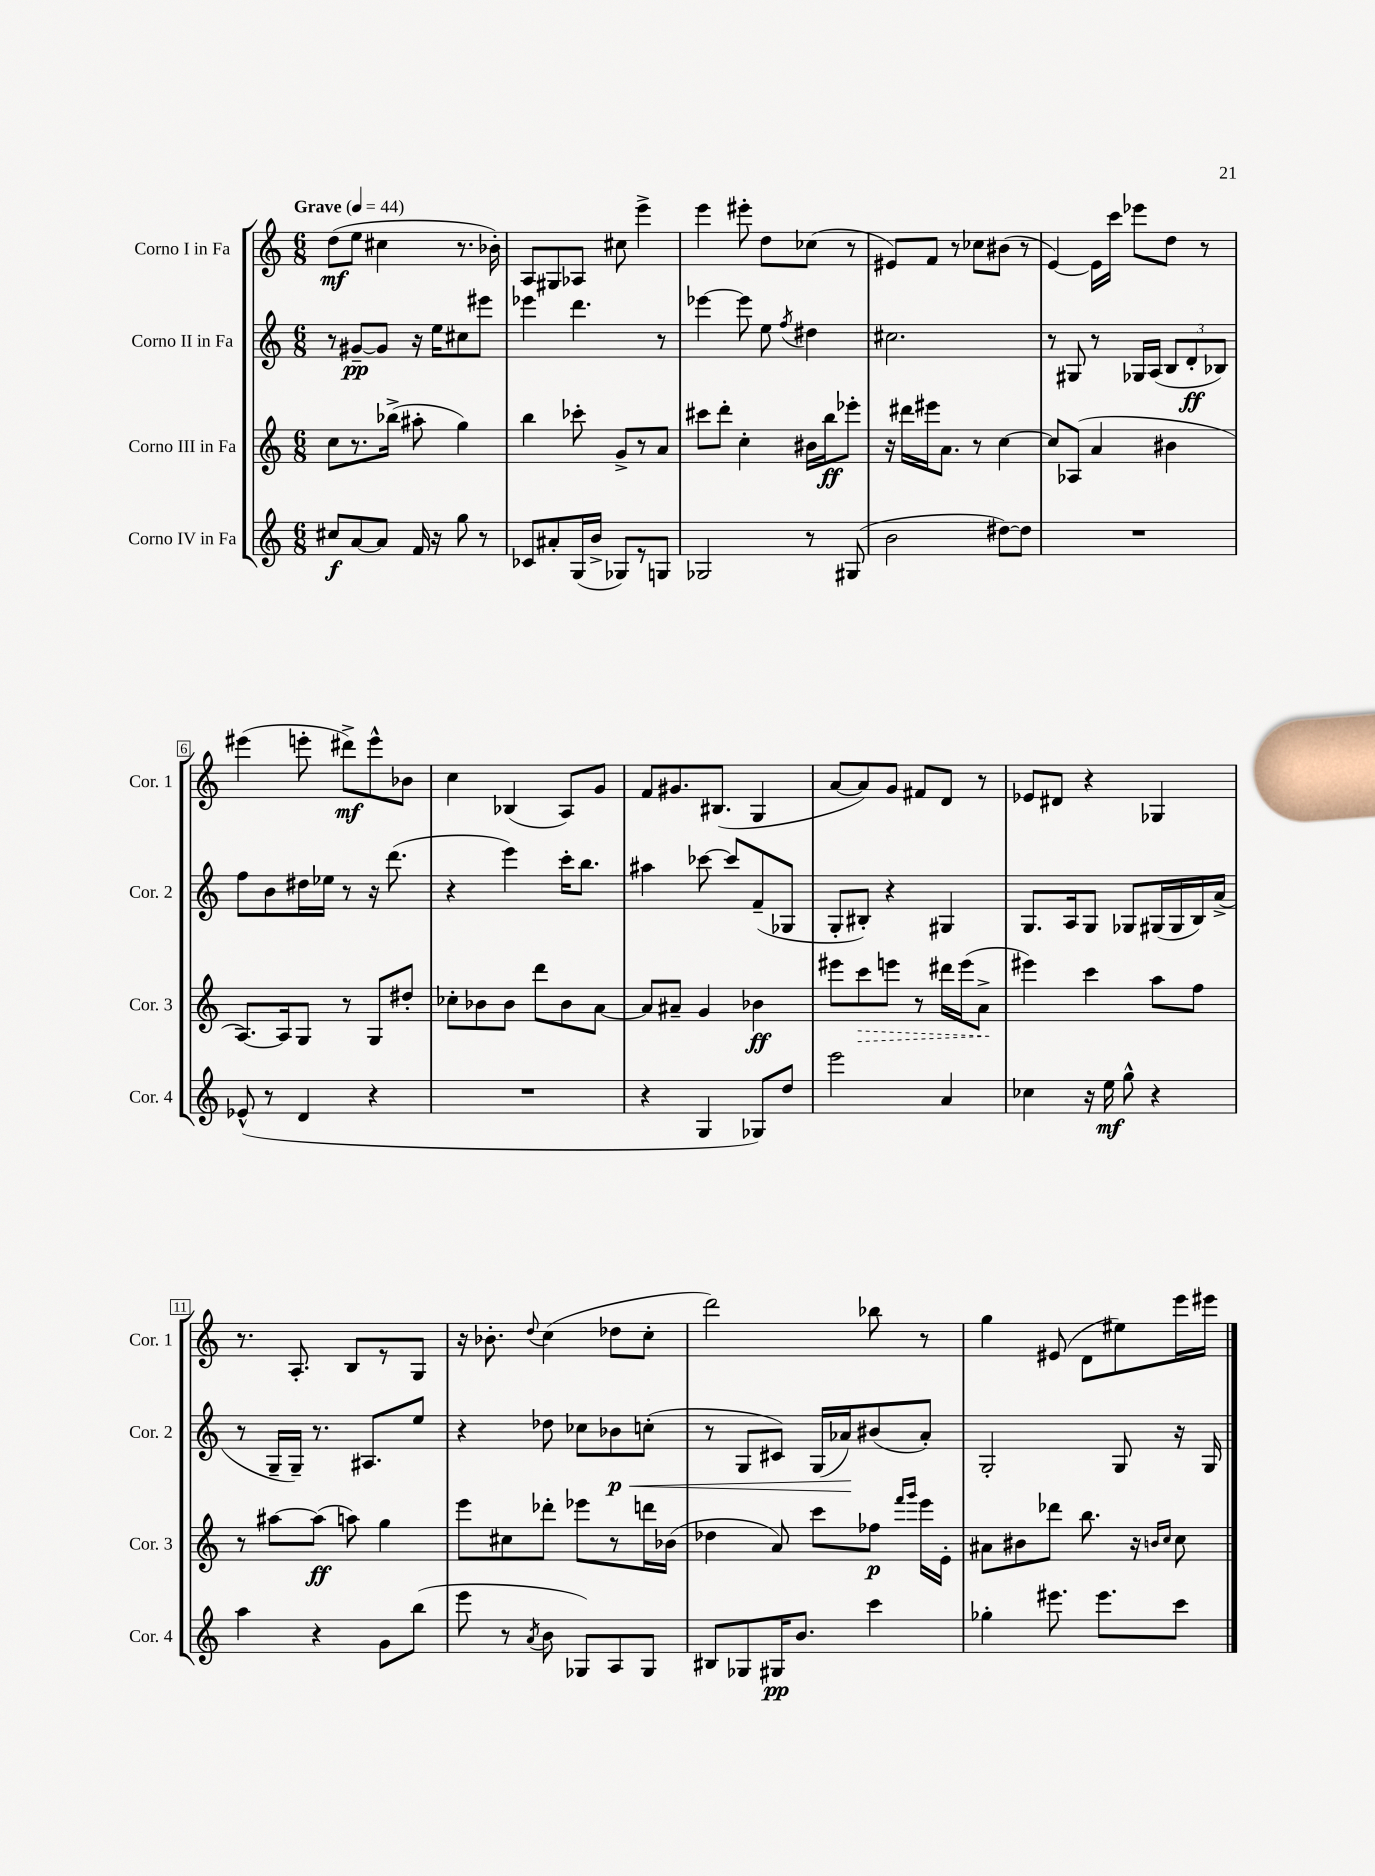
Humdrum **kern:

**kern	**dynam	**kern	**dynam	**kern	**dynam	**kern	**dynam
*part4	*part4	*part3	*part3	*part2	*part2	*part1	*part1
*staff4	*staff4	*staff3	*staff3	*staff2	*staff2	*staff1	*staff1
*I"Corno IV in Fa	*	*I"Corno III in Fa	*	*I"Corno II in Fa	*	*I"Corno I in Fa	*
*I'Cor. 4	*	*I'Cor. 3	*	*I'Cor. 2	*	*I'Cor. 1	*
*clefG2	*	*clefG2	*	*clefG2	*	*clefG2	*
*k[]	*	*k[]	*	*k[]	*	*k[]	*
*M6/8	*	*M6/8	*	*M6/8	*	*M6/8	*
*MM44	*	*MM44	*	*MM44	*	*MM44	*
=1	=1	=1	=1	=1	=1	=1	=1
!	!	!	!	!	!	!LO:TX:a:B:t=Grave	!
8cc#X/L	f	8cc\L	.	8r	.	(8dd\L	mf
[8a/	.	8.r	.	[8g#X~/L	pp	8ee\J	.
8a/J]	.	.	.	8g#/J]	.	4cc#X\	.
.	.	(16bb-X^\Jk	.	.	.	.	.
16f/	.	8aa#X'\	.	16r	.	.	.
16r	.	.	.	16ee\KL	.	.	.
8gg\	.	4gg\)	.	8cc#X\	.	8.r	.
8r	.	.	.	8eee#X\J	.	.	.
.	.	.	.	.	.	16b-X'\)	.
=2	=2	=2	=2	=2	=2	=2	=2
8c-X/L	.	4bb\	.	4eee-X\	.	8A/L	.
8a#X'/	.	.	.	.	.	8G#X/	.
(16G/L	.	8ccc-X'\	.	4.ddd\	.	8A-X/J	.
16b^/JJ	.	.	.	.	.	.	.
8G-X/L)	.	8g^/L	.	.	.	8cc#X\	.
8r	.	8r	.	.	.	4eee^\	.
8Gn/J	.	8a/J	.	8r	.	.	.
=3	=3	=3	=3	=3	=3	=3	=3
2G-X/	.	8ccc#X\L	.	[4eee-X\	.	4eee\	.
.	.	8ddd'\J	.	.	.	.	.
.	.	4cc'\	.	8eee-\]	.	8eee#X'\	.
.	.	.	.	8ee\	.	8dd\L	.
.	.	.	.	8qff/	.	.	.
8r	.	16b#X\LL	.	4dd#X\	.	(8cc-X\J	.
.	.	16bb\J	ff	.	.	.	.
(8G#X/	.	8eee-X'\J	.	.	.	8r	.
=4	=4	=4	=4	=4	=4	=4	=4
2b\	.	16r	.	2.cc#X\	.	8e#X/L)	.
.	.	16ddd#X\LL	.	.	.	.	.
.	.	16eee#X\J	.	.	.	8f/J	.
.	.	8.a\J	.	.	.	.	.
.	.	.	.	.	.	8r	.
.	.	8r	.	.	.	8cc-X\L	.
[8dd#X\L)	.	[4cc\	.	.	.	(8b#X\J	.
8dd#\J]	.	.	.	.	.	8r	.
=5	=5	=5	=5	=5	=5	=5	=5
2.r	.	8cc/L]	.	8r	.	[4e/)	.
.	.	(8A-X/J	.	8G#X/	.	.	.
.	.	4a/	.	8r	.	16e\LL]	.
.	.	.	.	.	.	16ccc\JJ	.
.	.	.	.	16G-X/LL	.	8eee-X\L	.
.	.	.	.	(16A/JJ	.	.	.
.	.	4b#X\	.	12B/L	.	8dd\J	.
.	.	.	.	12d'/	ff	.	.
.	.	.	.	.	.	8r	.
.	.	.	.	12B-X/J)	.	.	.
!!LO:LB:g=z
=6	=6	=6	=6	=6	=6	=6	=6
(8e-X^^/	.	[8.A/L)	.	8ff\L	.	(4eee#X\	.
8r	.	.	.	8b\	.	.	.
.	.	16A/k]	.	.	.	.	.
4d/	.	8G/J	.	16dd#X\L	.	8eeen'\	.
.	.	.	.	16ee-X\JJ	.	.	.
.	.	8r	.	8r	.	8ddd#X^\L)	mf
4r	.	8G/L	.	16r	.	8eee^^\	.
.	.	.	.	(8.ddd\	.	.	.
.	.	8dd#X'/J	.	.	.	8b-X\J	.
=7	=7	=7	=7	=7	=7	=7	=7
2.r	.	8cc-X'\L	.	4r	.	4cc\	.
.	.	8b-X\	.	.	.	.	.
.	.	8b-\J	.	4eee\)	.	(4B-X/	.
.	.	8ddd\L	.	.	.	.	.
.	.	8b-\	.	16ccc'\KL	.	8A/L)	.
.	.	.	.	8.bb\J	.	.	.
.	.	[8a\J	.	.	.	8g/J	.
=8	=8	=8	=8	=8	=8	=8	=8
4r	.	8a/L]	.	4aa#X\	.	8f/L	.
.	.	8a#X~/J	.	.	.	8.g#X/	.
4G/	.	4g/	.	[8ccc-X\	.	.	.
.	.	.	.	.	.	(8.B#X/J	.
.	.	.	.	8ccc-/L]	.	.	.
8G-X/L)	.	4b-X\	ff	(8f~/	.	4G/	.
8dd/J	.	.	.	8G-X/J	.	.	.
=9	=9	=9	=9	=9	=9	=9	=9
2eee\	.	8eee#X\L	.	8G'/L	.	[8a/L	.
!	!	!	!LO:HP:b	!	!	!	!
.	.	8ccc\	>	8B#X'/J)	.	8a/])	.
.	.	8eeen\J	.	4r	.	8g/J	.
.	.	8r	.	.	.	8f#X/L	.
4a/	.	16ddd#X\LL	.	4G#X/	.	8d/J	.
.	.	(16eee\J	.	.	.	.	.
.	.	8a^\J	.	.	.	8r	.
.	.	.	]	.	.	.	.
=10	=10	=10	=10	=10	=10	=10	=10
4cc-X\	.	4eee#X\)	.	8.G/L	.	8e-X/L	.
.	.	.	.	.	.	8d#X/J	.
.	.	.	.	16A/k	.	.	.
16r	.	4ccc\	.	8G/J	.	4r	.
16ee\	mf	.	.	.	.	.	.
8gg^^\	.	.	.	8G-X/L	.	.	.
4r	.	8aa\L	.	(16G#X/L	.	4G-X/	.
.	.	.	.	16G#/	.	.	.
.	.	8ff\J	.	16B/)	.	.	.
.	.	.	.	(16a^/JJ	.	.	.
!!LO:LB:g=z
=11	=11	=11	=11	=11	=11	=11	=11
4aa\	.	8r	.	8r	.	8.r	.
.	.	[8aa#X\L	.	16G~/LL	.	.	.
.	.	.	.	16G~/JJ)	.	8.A'/	.
4r	.	(8aa#\J]	ff	8.r	.	.	.
.	.	8aan\)	.	.	.	8B/L	.
.	.	.	.	8.A#X/L	.	.	.
8g\L	.	4gg\	.	.	.	8r	.
(8bb\J	.	.	.	8ee/J	.	8G/J	.
=12	=12	=12	=12	=12	=12	=12	=12
8eee\	.	8eee\L	.	4r	.	16r	.
.	.	.	.	.	.	8.b-X'\	.
8r	.	8cc#X\	.	.	.	.	.
8qa/	.	.	.	.	.	8qqdd/	.
8b\	.	8ddd-X'\J	.	8dd-X\	.	(4cc\	.
8G-X/L)	.	8eee-X\L	.	8cc-X\L	.	.	.
!	!	!	!	!	!LO:HP:b	!	!
8A/	.	8r	.	8b-X\	< p	8dd-X\L	.
8G-/J	.	16dddn\L	.	(8ccn'\J	.	8cc'\J	.
.	.	(16b-X\JJ	.	.	.	.	.
=13	=13	=13	=13	=13	=13	=13	=13
8B#X/L	.	4dd-X\	.	8r	.	2ddd\)	.
8G-X/	.	.	.	8G/L	.	.	.
16G#X/K	pp	8a/)	.	8c#X/J)	.	.	.
8.b/J	.	.	.	.	.	.	.
.	.	8ccc\L	.	(16G/LL	.	.	.
.	.	.	.	16a-X/J)	.	.	.
4ccc\	.	8ff-X\J	p	(8b#X/	[	8bb-X\	.
.	.	16qqfff/LL	.	.	.	.	.
.	.	16qqggg/JJ	.	.	.	.	.
.	.	16eee\LL	.	8a-'/J)	.	8r	.
.	.	16e'\JJ	.	.	.	.	.
=14	=14	=14	=14	=14	=14	=14	=14
4gg-X'\	.	8a#X\L	.	2G'/	.	4gg\	.
.	.	8b#X\	.	.	.	.	.
8.eee#X\	.	8ddd-X\J	.	.	.	(8e#X/	.
.	.	8.bb\	.	.	.	8d\L	.
8.eee#\L	.	.	.	.	.	.	.
.	.	.	.	8G/	.	8ee#X\)	.
.	.	16r	.	.	.	.	.
.	.	16qqbn/LL	.	.	.	.	.
.	.	16qqcc/JJ	.	.	.	.	.
8ccc\J	.	8cc\	.	16r	.	16eee\L	.
.	.	.	.	16G/	.	16eee#X\JJ	.
==	==	==	==	==	==	==	==
*-	*-	*-	*-	*-	*-	*-	*-
